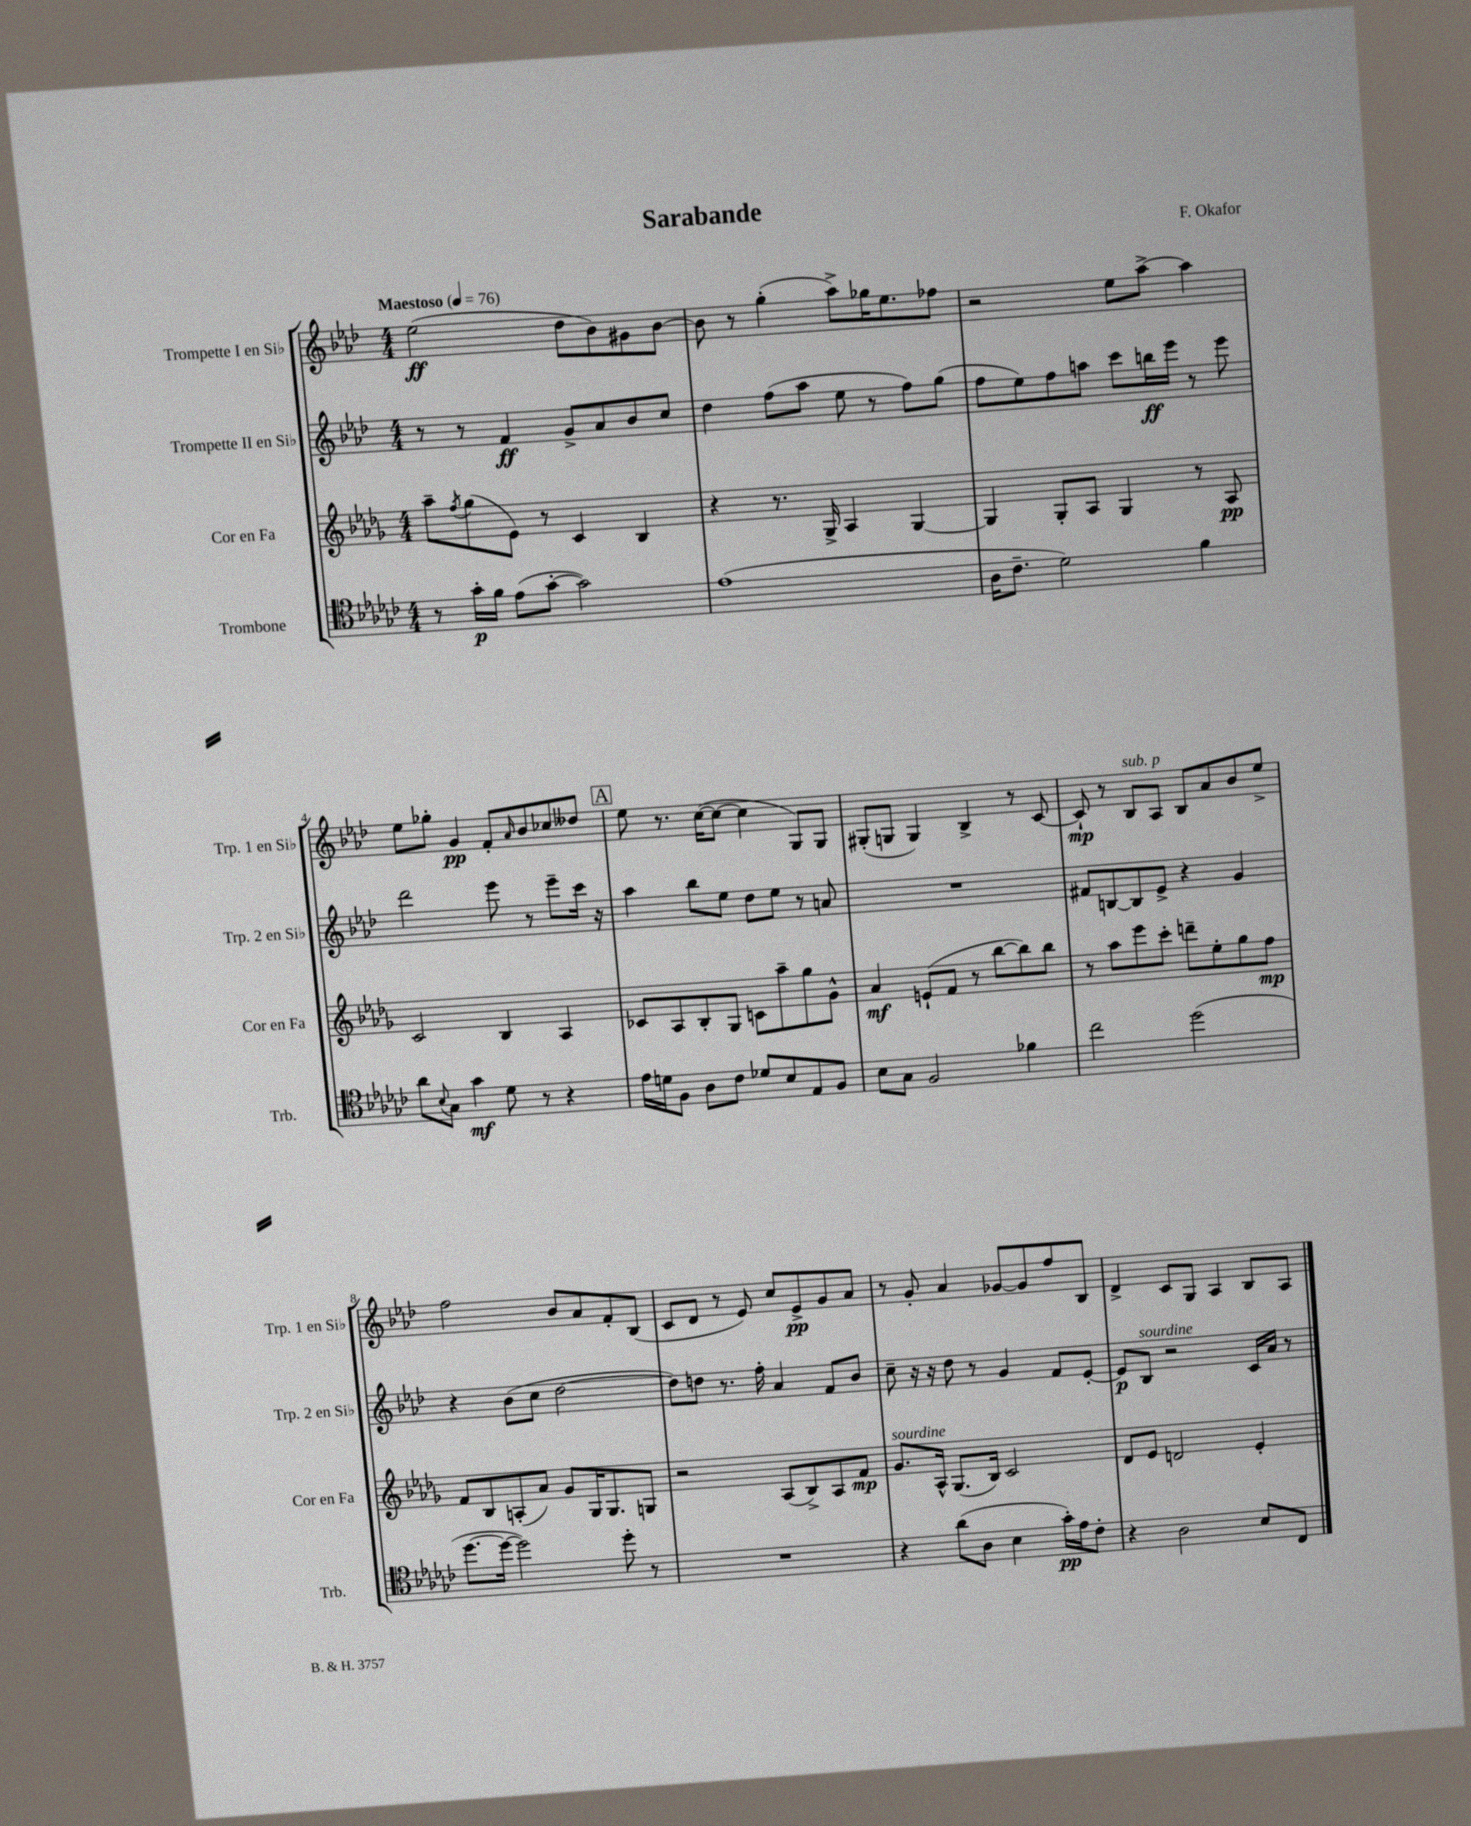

**kern	**dynam	**kern	**dynam	**kern	**dynam	**kern	**dynam
*part4	*part4	*part3	*part3	*part2	*part2	*part1	*part1
*staff4	*staff4	*staff3	*staff3	*staff2	*staff2	*staff1	*staff1
*I"Trombone	*	*I"Cor en Fa	*	*I"Trompette II en Si♭	*	*I"Trompette I en Si♭	*
*I'Trb.	*	*I'Cor en Fa	*	*I'Trp. 2 en Si♭	*	*I'Trp. 1 en Si♭	*
*clefC4	*	*clefG2	*	*clefG2	*	*clefG2	*
*k[b-e-a-d-g-c-]	*	*k[b-e-a-d-g-]	*	*k[b-e-a-d-]	*	*k[b-e-a-d-]	*
*M4/4	*	*M4/4	*	*M4/4	*	*M4/4	*
*MM76	*	*MM76	*	*MM76	*	*MM76	*
=1	=1	=1	=1	=1	=1	=1	=1
!	!	!	!	!	!	!LO:TX:a:B:t=Maestoso	!
8r	.	8aa-~\L	.	8r	.	(2ee-\	ff
.	.	8qff/	.	.	.	.	.
16g-'\LL	p	(8gg-\	.	8r	.	.	.
16f\JJ	.	.	.	.	.	.	.
(8e-\L	.	8e-\J)	.	4f/	ff	.	.
[8g-'\J	.	8r	.	.	.	.	.
2g-\])	.	4c/	.	8g^/L	.	8dd-\L	.
.	.	.	.	8a-/	.	8b-\)	.
.	.	4B-/	.	8b-/	.	8g#X\	.
.	.	.	.	8cc/J	.	[8b-\J	.
=2	=2	=2	=2	=2	=2	=2	=2
(1e-	.	4r	.	4dd-\	.	8b-\]	.
.	.	.	.	.	.	8r	.
.	.	8.r	.	(8ff\L	.	(4gg'\	.
.	.	.	.	8aa-\J	.	.	.
.	.	16G-^/	.	.	.	.	.
.	.	4A-/	.	8ee-\	.	8aa-^\L)	.
.	.	.	.	8r	.	16gg-X\K	.
.	.	.	.	.	.	8.ee-\	.
.	.	[4G-/	.	8ff\L)	.	.	.
.	.	.	.	(8gg\J	.	8ff-X\J	.
=3	=3	=3	=3	=3	=3	=3	=3
16A-\KL	.	4G-/]	.	8ff\L	.	2r	.
8.c-~\J	.	.	.	.	.	.	.
.	.	.	.	8ee-\)	.	.	.
2d-\)	.	8G-'/L	.	8ff\	.	.	.
.	.	8A-/J	.	8aan\J	.	.	.
.	.	4G-/	.	8ccc\L	.	8ee-\L	.
.	.	.	.	16bbn\L	ff	[8aa-^\J	.
.	.	.	.	16eee-\JJ	.	.	.
4f\	.	8r	.	8r	.	4aa-\]	.
.	.	8A-/	pp	8eee-\	.	.	.
!!LO:LB:g=z
=4	=4	=4	=4	=4	=4	=4	=4
8a-\L	.	2c/	.	2ddd-\	.	8ee-\L	.
8qqB-/	.	.	.	.	.	.	.
8G-\J	.	.	.	.	.	8gg-X'\J	.
4g-\	mf	.	.	.	.	4g/	pp
8d-\	.	4B-/	.	8eee-\	.	8f'/L	.
.	.	.	.	.	.	16qqa-/	.
8r	.	.	.	8r	.	8b-/	.
4r	.	4A-/	.	8eee-~\L	.	8cc-X/	.
.	.	.	.	16ccc\Jk	.	8dd--X/J	.
.	.	.	.	16r	.	.	.
!!LO:REH:place=s1:t=A
=5	=5	=5	=5	=5	=5	=5	=5
16e-\LL	.	8c-X/L	.	4aa-\	.	8ee-\	.
16dn\J	.	.	.	.	.	.	.
8F\J	.	8A-/	.	.	.	8.r	.
8A-\L	.	8B-'/	.	8bb-\L	.	.	.
.	.	.	.	.	.	([16cc\KL	.
8c-\J	.	8G-/J	.	8ee-\J	.	8cc\J_	.
8d-X/L	.	8cn\L	.	8dd-\L	.	4cc\]	.
8B-/	.	8aa-~\	.	8ee-\J	.	.	.
8E-/	.	8gg-\	.	8r	.	8G/L)	.
8F/J	.	8g-^^\J	.	8an/	.	8G/J	.
=6	=6	=6	=6	=6	=6	=6	=6
8B-\L	.	4a-/	mf	1r	.	(8G#X'/L	.
8G-\J	.	.	.	.	.	8Gn/J	.
2F/	.	(8en`/L	.	.	.	4G/)	.
.	.	8f/J	.	.	.	.	.
.	.	8r	.	.	.	4B-^/	.
.	.	[8bb-\L	.	.	.	.	.
4f-X\	.	8bb-\])	.	.	.	8r	.
.	.	8bb-\J	.	.	.	[8c/	.
=7	=7	=7	=7	=7	=7	=7	=7
2cc-\	.	8r	.	8f#X/L	.	8c`/]	mp
.	.	8aa-\L	.	[8Bn/	.	8r	.
!	!	!	!	!	!	!LO:TX:a:i:t=sub. p	!
.	.	8eee-\	.	8B/]	.	8B-/L	.
.	.	8ccc'\J	.	8e-^/J	.	8A-/J	.
(2dd-\	.	8dddn~\L	.	4r	.	8B-/L	.
.	.	8ee-'\	.	.	.	8a-/	.
.	.	8gg-\	.	4g/	.	8b-/	.
.	.	8ff\J	mp	.	.	8ee-^/J	.
!!LO:LB:g=z
=8	=8	=8	=8	=8	=8	=8	=8
[8.dd-\L	.	8f/L	.	4r	.	2ff\	.
.	.	8B-/	.	.	.	.	.
16dd-\Jk_	.	.	.	.	.	.	.
2dd-\])	.	(8An'/	.	(8b-\L	.	.	.
.	.	8a-/J)	.	8cc\J	.	.	.
.	.	8g-/L	.	[2dd-\	.	8b-/L	.
.	.	16G-/K	.	.	.	8a-/	.
.	.	8.G-/	.	.	.	.	.
8dd-'\	.	.	.	.	.	8f'/	.
8r	.	8Gn/J	.	.	.	(8B-/J	.
=9	=9	=9	=9	=9	=9	=9	=9
1r	.	2r	.	8dd-\L])	.	8c/L	.
.	.	.	.	8ddn\J	.	8d-/J	.
.	.	.	.	8.r	.	8r	.
.	.	.	.	.	.	8e-/)	.
.	.	.	.	16ff'\	.	.	.
.	.	(8A-/L	.	4a-/	.	8cc/L	.
.	.	8B-^/)	.	.	.	8e-^/	pp
.	.	8A-/	.	8f/L	.	8g/	.
.	.	8f/J	mp	8b-/J	.	8a-/J	.
=10	=10	=10	=10	=10	=10	=10	=10
!	!	!LO:TX:a:i:t=sourdine	!	!	!	!	!
4r	.	8.g-/L	.	8cc~\	.	8r	.
.	.	.	.	16r	.	8g'/	.
.	.	16A-^^/Jk	.	16r	.	.	.
(8a-\L	.	(8.G-/L	.	8dd-\	.	4a-/	.
8A-\J	.	.	.	8r	.	.	.
.	.	16B-/Jk)	.	.	.	.	.
4B-\	.	2c/	.	4g/	.	[8g-X/L	.
.	.	.	.	.	.	8g-/]	.
16g-'\LL)	pp	.	.	8f/L	.	8ff/	.
16e-\J	.	.	.	.	.	.	.
8c-'\J	.	.	.	[8e-'/J	.	8B-/J	.
=11	=11	=11	=11	=11	=11	=11	=11
4r	.	8d-/L	.	8e-/L]	p	4d-^/	.
!	!	!	!	!LO:TX:a:i:t=sourdine	!	!	!
.	.	8e-/J	.	8B-/J	.	.	.
2A-\	.	2dn/	.	2r	.	8c/L	.
.	.	.	.	.	.	8G/J	.
.	.	.	.	.	.	4A-/	.
8B-/L	.	4e-'/	.	16c/LL	.	8B-/L	.
.	.	.	.	16a-/JJ	.	.	.
8C-/J	.	.	.	8r	.	8A-/J	.
==	==	==	==	==	==	==	==
*-	*-	*-	*-	*-	*-	*-	*-
